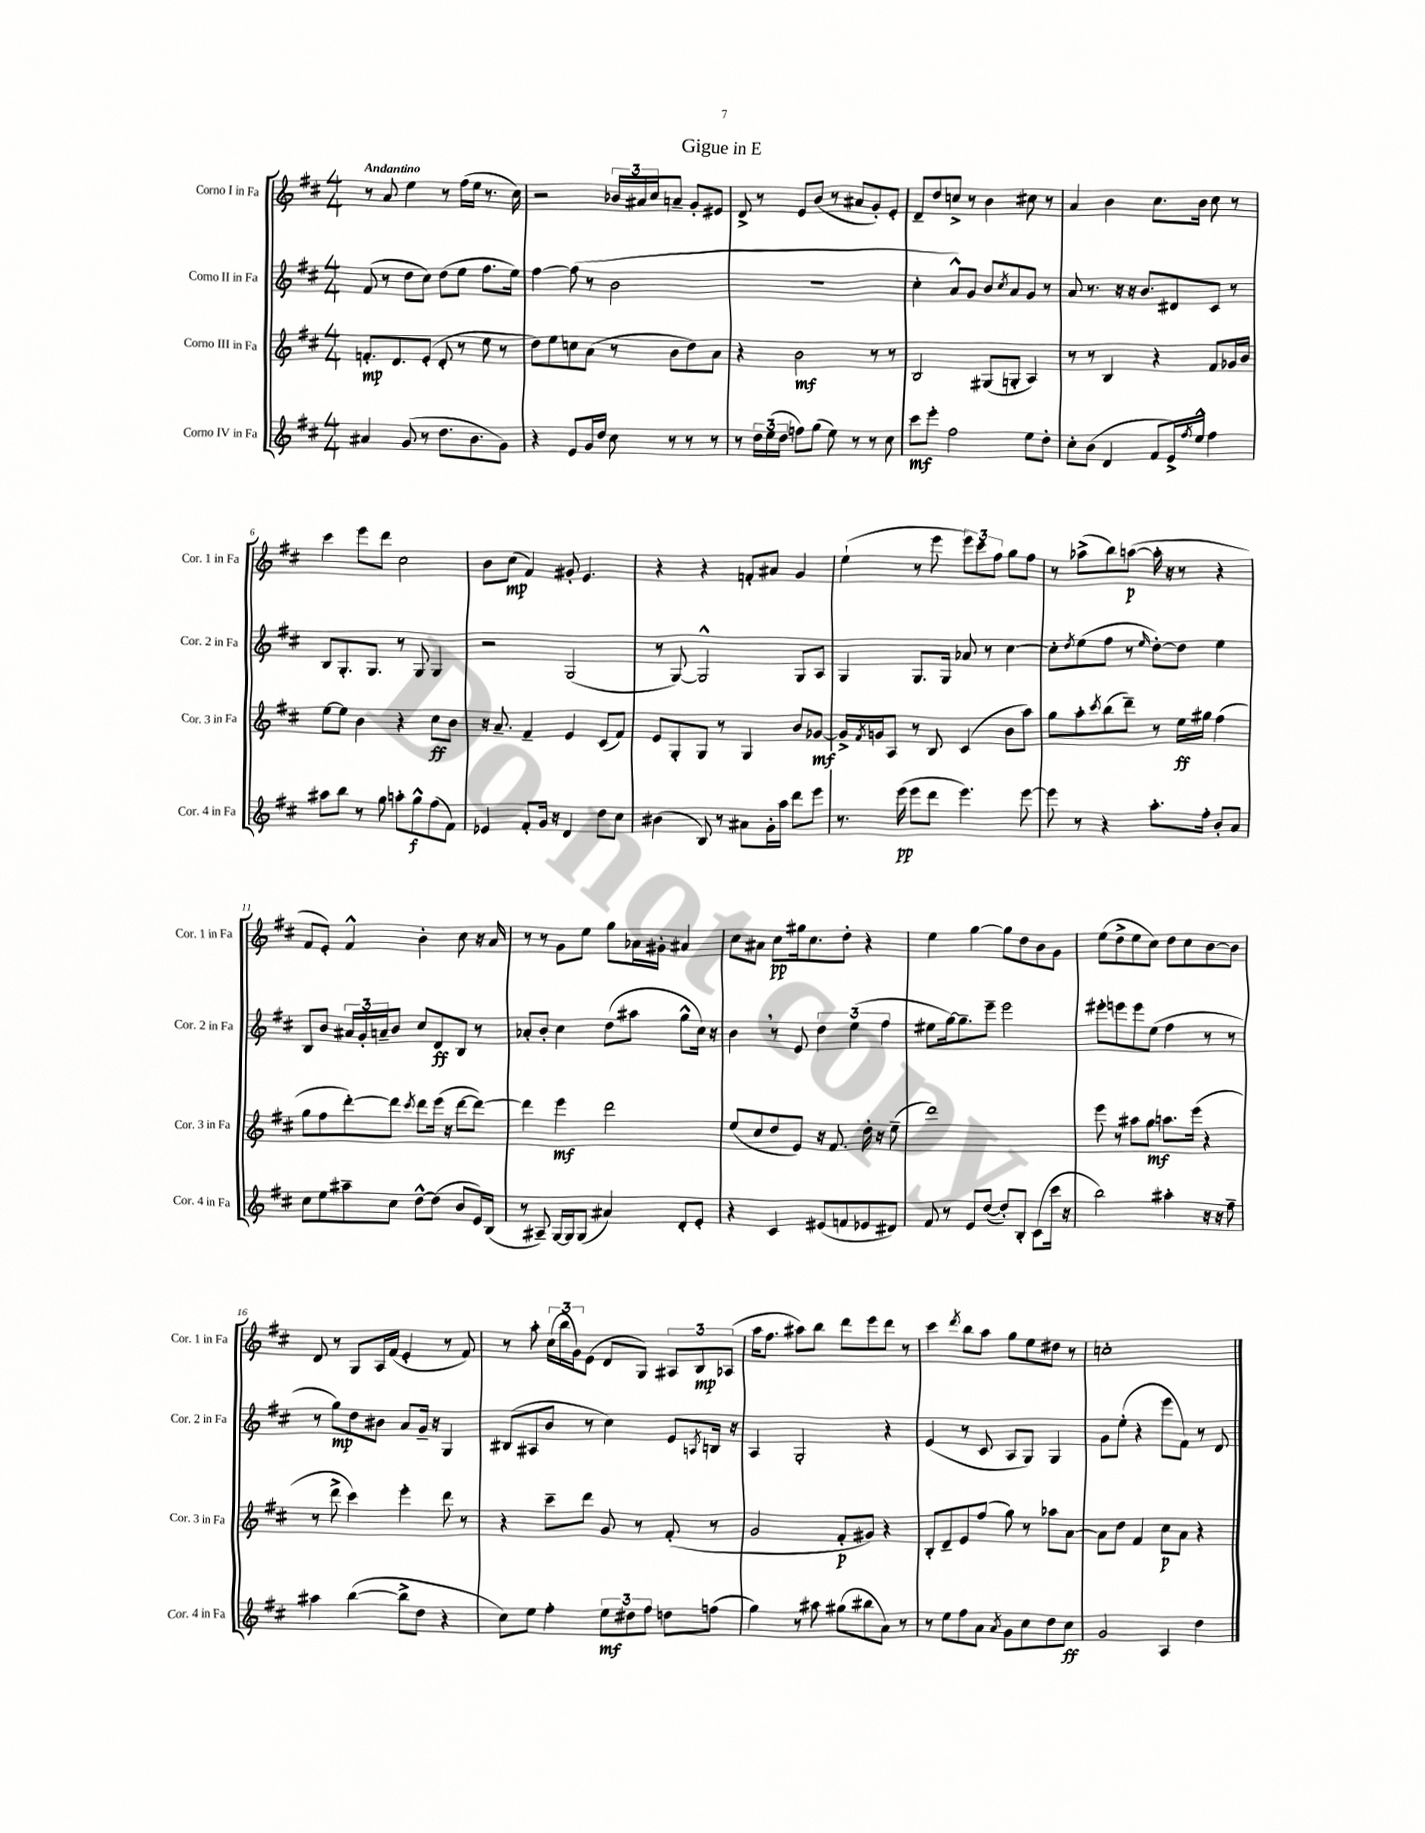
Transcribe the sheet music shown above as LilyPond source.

\header { title = "Gigue in E" }
<<
\new StaffGroup <<
\new Staff = "s0" \with { instrumentName = "Corno I in Fa" shortInstrumentName = "Cor. 1 in Fa" } {
    \clef treble \key d \major \numericTimeSignature \time 4/4 \tempo "Andantino"
    r8 a'8 e''4 r8 fis''16( e''16 r8. cis''16) |
    r2 \tuplet 3/2 { bes'16 ais'16 cis''16 } a'8-- g'8-. eis'8 |
    d'8-> r8 e'8 b'8( r8 ais'8 g'8-.) e'8-. |
    d'8-- d''8 c''8-> r8 b'4 cis''8 r8 |
    a'4 b'4 cis''8. b'16 cis''8 r8 |
    cis'''4 e'''8 d'''8 cis''2 |
    b'8 cis''8\mp( fis'4) gis'8-. e'4. |
    r4 r4 f'8-. ais'8 g'4 |
    e''4-!( r8 e'''8 \tuplet 3/2 { e'''8) cis'''8 fis''8 } g''8 fis''8 |
    r8 aes''8->( b''8) a''8~\p( a''16-. r16 r8 r4 |
    fis'8 e'8-.) fis'4-^ b'4-. cis''8 r16 a'16 |
    r8 r8 g'8 e''8 g''8 aes'16 gis'16-. ais'4 |
    cis''8 ais'8 cis''8\pp gis''16 cis''8. d''8-. r4 |
    e''4 g''4~ g''8 d''8 b'8 g'8 |
    e''8( d''8-> e''8 cis''8) d''8 cis''8 b'8~ b'8 |
    d'8 r8 g8 a16 fis'16( e'4-. r8 fis'8) |
    r8 a''8-. \tuplet 3/2 { cis''16( b''16 g'16) } e'8( d'8 g8) \tuplet 3/2 { ais8 b8\mp aes8( } |
    a''16 fis''8. ais''8) b''8 d'''8 e'''8 d'''8 r8 |
    cis'''4 \acciaccatura { d'''8 } b''8 a''8 g''8 e''8 dis''8 r8 |
    c''1-. \bar "|." |
}
\new Staff = "s1" \with { instrumentName = "Corno II in Fa" shortInstrumentName = "Cor. 2 in Fa" } {
    \clef treble \key d \major \numericTimeSignature \time 4/4
    fis'8( r8 d''8 cis''8) d''8( e''8 fis''8. e''16) |
    fis''4~ fis''8( r8 b'2 |
    R1 |
    cis''4-. a'8-^) g'8 b'8 \acciaccatura { cis''8 } a'8 g'8 r8 |
    a'8 r8. r16 r16 b'8. dis'8 cis'8 r8 |
    b8 g8.-. g8. r8 g8 g4 |
    r2 g2( |
    r8 g8~) g2-^ g8 a8 |
    g4 g8. g16 aes'8 r8 cis''4~ |
    cis''8-. \acciaccatura { d''8 } e''8( fis''8 r8 \grace { e''16 } d''8~-.) d''8 e''4 |
    b8 b'8 \tuplet 3/2 { ais'16 g'16-. a'16-- } b'8 cis''8 d'8\ff b8 r8 |
    aes'8-. b'8-. cis''4 d''8( ais''8 g''8-^ cis''16) r16 |
    b'4 \breathe r8 e'8 \tuplet 3/2 { d''4 e''4( fis''4 } |
    eis''8 g''16~) g''8.-- e'''8-- e'''2 |
    eis'''8-. e'''8 e'''8 e''8( fis''4 r8 r8 |
    r8 g''8\mp) d''8 bis'8 a'8 g'16-- r16 g4 |
    bis8( ais8 b'8 r8 cis''4) e'8 \acciaccatura { a8 } b16 r16 |
    a4 g2-. r4 |
    e'4( r8 cis'8 a8 g8) g4 |
    g'8 e''8-.( r4 e'''8 fis'8) r8 d'8 \bar "|." |
}
\new Staff = "s2" \with { instrumentName = "Corno III in Fa" shortInstrumentName = "Cor. 3 in Fa" } {
    \clef treble \key d \major \numericTimeSignature \time 4/4
    f'8.-.\mp d'8. e'8-.( d'8-. r8 e''8 r8 |
    d''8) e''8 c''8 a'8( r8 b'8 d''8) a'8 |
    r4 b'2\mf r8 r8 |
    b2 gis8( g8-. a4) |
    r8 r8 b4 r4 fis'8 ges'16 b'16 |
    e''8~ e''8 b'4 r4 cis''8\ff b'8 |
    r16 a'8.-- fis'4-- e'4 cis'8( fis'8) |
    e'8 g8-. g8 r8 g4 b'8 ges'8~\mf |
    ges'16-> \acciaccatura { fis'8 } g'16 a8 r8 b8 cis'4( b'8 a''8) |
    g''8 a''8-. \acciaccatura { cis'''8 } b''8( d'''8--) r8 e''16\ff gis''16 fis''4( |
    g''8 fis''8 d'''8~-.) d'''8 \acciaccatura { cis'''8 } d'''8 e'''16( r16 d'''8~ d'''8~) |
    d'''4 e'''4\mf d'''2 |
    e''8( cis''8 d''8 e'8) r16 fis'8. d''16-. r16 e''8--( |
    d'''1) |
    e'''8 r8 ais''8 g''8\mf a''8. e'''16( r4 |
    r8 d'''8-> cis'''4) e'''4-. d'''8 r8 |
    r4 cis'''8-- d'''8 g'8 r8 fis'8-.( r8 |
    g'2 fis'8-.\p gis'8) r4 |
    b8-. d'8-- e'8 fis''8( g''8) r8 aes''8 a'8~ |
    a'8 d''8 fis'4 cis''8\p a'8 r4 \bar "|." |
}
\new Staff = "s3" \with { instrumentName = "Corno IV in Fa" shortInstrumentName = "Cor. 4 in Fa" } {
    \clef treble \key d \major \numericTimeSignature \time 4/4
    ais'4 g'8( r8 d''8. b'8. g'8) |
    r4 e'8 g'16 d''16 cis''8 r8 r8 r8 |
    r8 \tuplet 3/2 { d''16 e''16( d''16 } f''8) g''8( e''8) r8 r8 cis''8 |
    cis'''8\mf e'''8-. fis''2 e''8 d''8-. |
    cis''8-. b'8( d'4 fis'8 e'16->) \acciaccatura { fis''8 } e''16-^ fis''4 |
    ais''8 b''8 r8 g''8 a''8-. g''8-^\f fis''8( fis'8) |
    ees'4 fis'8-. g'16 r16 d'4 d''8 cis''8 |
    bis'4( b8) r8 ais'8 g'16-. a''16 d'''8 e'''8 |
    r8. e'''16\pp( e'''8 d'''8 e'''4.) e'''8~ |
    e'''8 r8 r4 a''8.-. fis''16-. b'8-. a'8 |
    cis''8 e''8 ais''8-- cis''8 d''8~-^ d''8( b'8 e'16) b16( |
    r8 ais8--) g16~ g16 g8( ais'4) d'8-. e'8-. |
    r4 cis'4 eis'8( f'8 ees'8 dis'8) |
    fis'8 r8 e'8 d''8~( d''8-.) b8-. cis'8( cis'''16 r16 |
    b''2) ais''4-. r16 r16 fis''8-- |
    ais''4 b''4~( b''8-> d''8 r4 |
    cis''8) e''8 fis''4-. \tuplet 3/2 { e''8\mf dis''8 fis''8 } d''8 f''8( |
    g''4) r8 ais''8 gis''8( bis''8 a'8) r8 |
    r8 e''8 fis''8 a'8 \acciaccatura { a'8 } g'8 cis''8 d''8 cis''8\ff |
    g'2 a4 d''4 \bar "|." |
}
>>
>>
